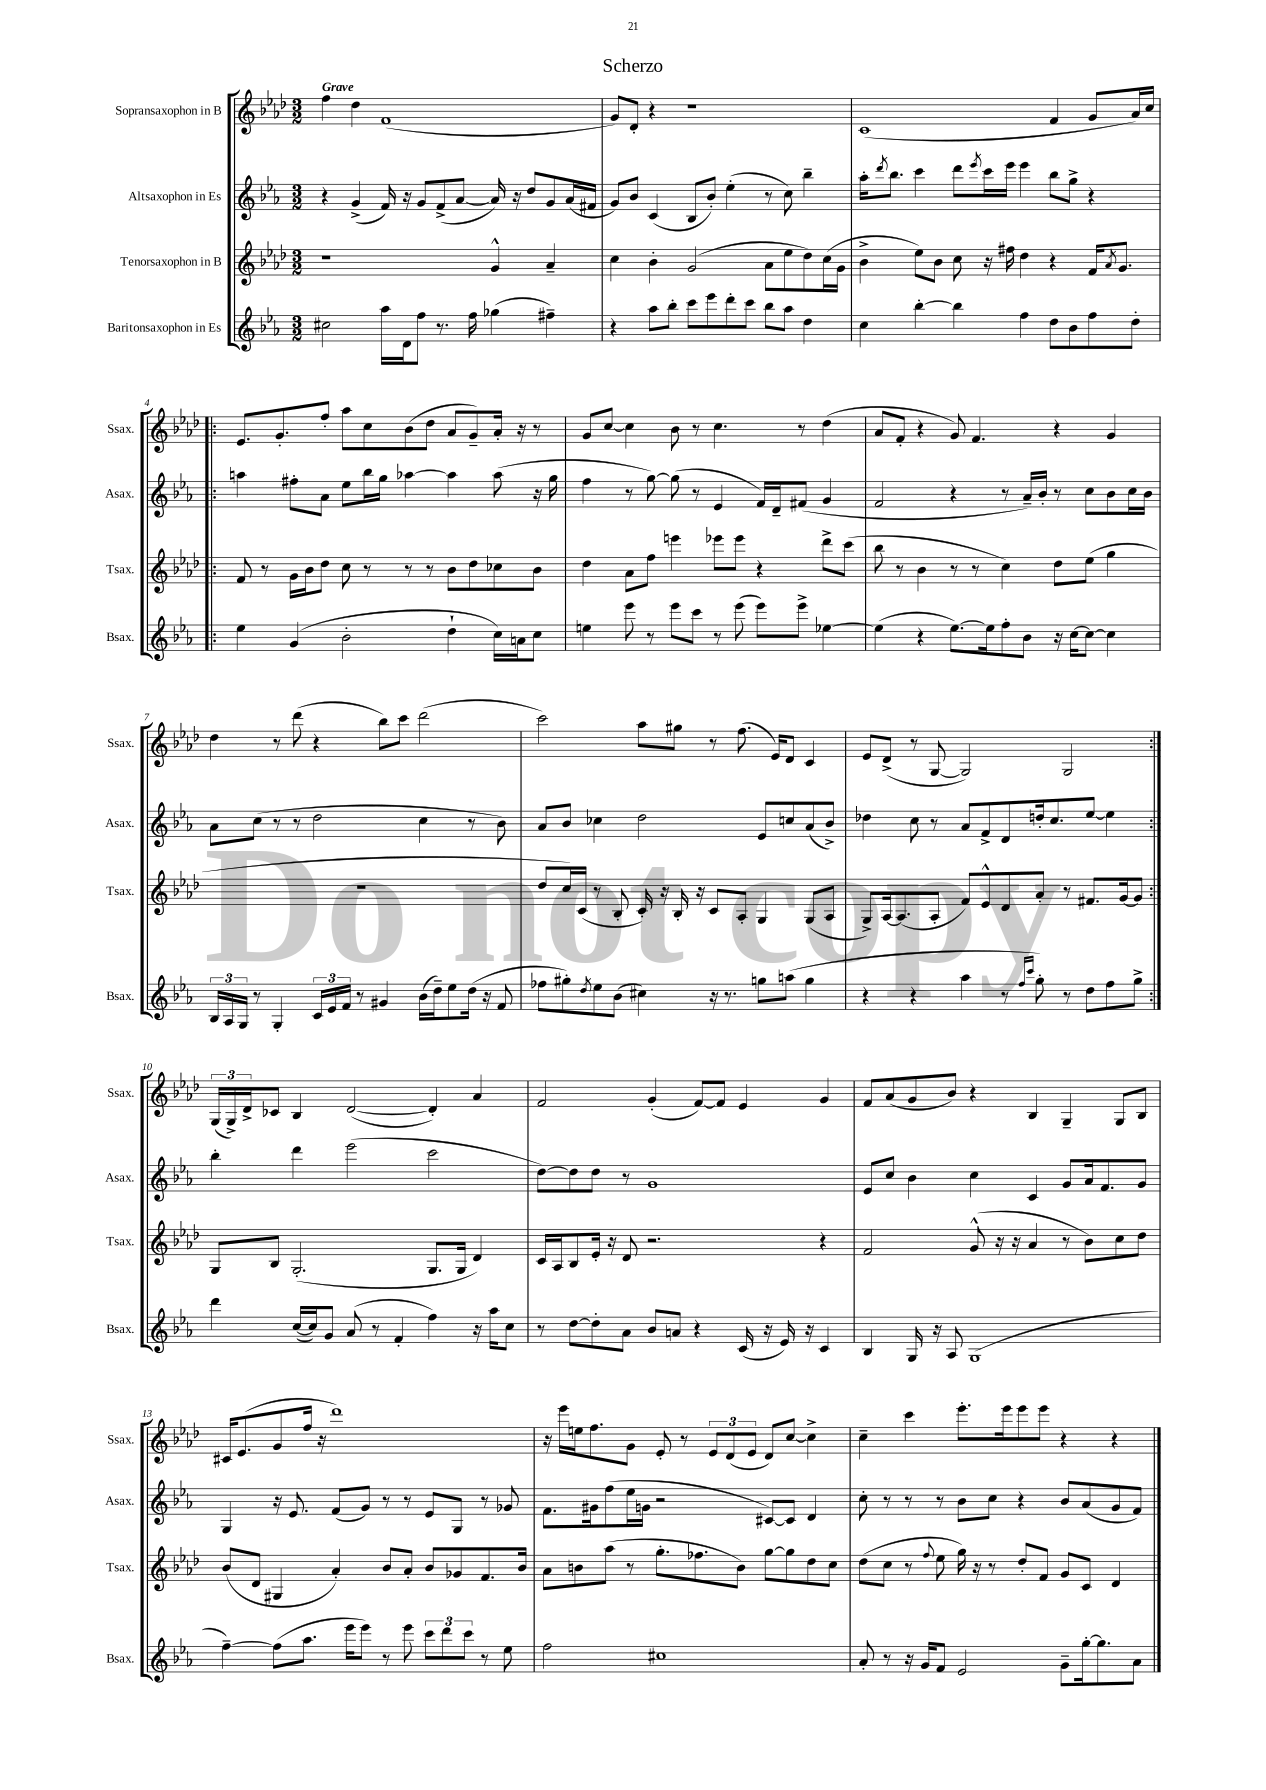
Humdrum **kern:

**kern	**kern	**kern	**kern
*staff4	*staff3	*staff2	*staff1
*clefG2	*clefG2	*clefG2	*clefG2
*k[b-e-a-]	*k[b-e-a-d-]	*k[b-e-a-]	*k[b-e-a-d-]
*M3/2	*M3/2	*M3/2	*M3/2
2cc#	1r	4r	4ff
.	.	(4g^	4dd-
16aa-	.	16f)	(1f
16d	.	16r	.
8ff	.	8g	.
8.r	.	(8f^	.
.	.	[8a-	.
16ff	.	.	.
(4gg-	4g^^	16a-])	.
.	.	16r	.
.	.	8dd	.
4ff#~)	4a-~	8g	.
.	.	(16a-	.
.	.	16f#	.
=	=	=	=
4r	4cc	8g)	8g)
.	.	8b-	8d-'
8aa-	4b-'	(4c	4r
8bb-'	.	.	.
8ccc	(2g	8B-	1r
8eee-	.	8b-')	.
8ddd'	.	(4ee-'	.
8ccc	.	.	.
8bb-	8a-	8r	.
8aa-	8ee-	8cc)	.
4dd	8dd-)	4bb-~	.
.	(16cc	.	.
.	16g	.	.
=	=	=	=
4cc	4b-^	16aa-'	(1c
.	.	8qddd	.
.	.	8.bb-	.
[4bb-'	8ee-)	4ccc	.
.	8b-	.	.
4bb-]	8cc	8ddd	.
.	.	8qeee-	.
.	16r	16ccc	.
.	16ff#	16eee-	.
4ff	4dd-	4eee-	.
8dd	4r	8bb-	4f
8b-	.	8gg^	.
8ff	16f	4r	8g
.	8qa-	.	.
.	8.g	.	.
8dd'	.	.	16a-)
.	.	.	16cc
=!|:	=!|:	=!|:	=!|:
4ee-	8f	4aa	8.e-
.	8r	.	.
.	.	.	8.g'
(4g	16g	8ff#'	.
.	16b-	.	.
.	8dd-	8a-	8ff'
2b-'	8cc	8ee-	8aa-
.	8r	16bb-	8cc
.	.	16gg	.
.	8r	[4aa-	(8b-
.	8r	.	8dd-
4dd`	8b-	4aa-]	8a-
.	8dd-	.	8g~)
16cc)	8cc-	(8aa-	16a-'
16a	.	.	16r
8cc	8b-	16r	8r
.	.	16gg	.
=	=	=	=
4ee	4dd-	4ff	8g
.	.	.	[8cc
8eee-	8a-	8r	4cc]
8r	8ff	[8gg)	.
8eee-	4eee	(8gg]	8b-
8ccc	.	8r	8r
8r	8eee-	4e-	4.cc
(8eee-	8eee-	.	.
8eee-)	4r	16f)	.
.	.	16d~	.
8eee-^	.	(8f#	8r
[4ee-	8ddd-^	4g	(4dd-
.	(8ccc	.	.
=	=	=	=
(4ee-]	8bb-	2f	8a-
.	8r	.	8f'
4r	4b-	.	4r
[8.ee-)	8r	4r	8g)
.	8r	.	4.f
16ee-]	.	.	.
8ff'	4cc)	8r	.
8b-	.	16a-~)	.
.	.	16b-'	.
16r	8dd-	8r	4r
[16cc	.	.	.
8cc_	(8ee-	8cc	.
4cc]	4gg	8b-	4g
.	.	16cc	.
.	.	16b-	.
=	=	=	=
24B-	1.r	8a-	4dd-
24A-	.	.	.
24G	.	.	.
8r	.	(8cc	.
4G'	.	8r	8r
.	.	8r	(8ddd-
24c	.	2dd	4r
24e-	.	.	.
24f	.	.	.
8r	.	.	.
4g#	.	.	8bb-)
.	.	.	8ccc
(16b-	.	4cc	(2ddd-
16dd~)	.	.	.
8ee-	.	.	.
(16dd	.	8r	.
16r	.	.	.
8f	.	8b-)	.
=	=	=	=
8ff-	8dd-	8a-	2ccc)
8gg#')	16cc)	8b-	.
.	(16c	.	.
8qdd	.	.	.
8ee-	8r	4cc-	.
(8b-	8B-'	.	.
4cc#)	16c')	2dd	8aa-
.	16r	.	.
.	16B-'	.	8gg#
.	16r	.	.
16r	8c	.	8r
8.r	.	.	.
.	8A-'	.	(8.ff
8gg	4G	8e-	.
.	.	.	16e-)
(8aa	.	8cc	8d-
4gg	(8G	(8a-	4c
.	8A-	8b-^)	.
=	=	=	=
4r	8G^)	4dd-	8e-
.	[16A-	.	(8d-^
.	(8.A-]	.	.
4r	.	8cc	8r
.	8A-'	8r	[8G
4aa-	8f)	8a-	2G])
.	8e-^^	8f^	.
8r	8d-	8d	.
16qqff	.	.	.
16qqccc	.	.	.
8gg')	8a-'	16dd'	.
.	.	8.cc	.
8r	8r	.	2G
8dd	8.f#	[8ee-	.
8ff	.	4ee-]	.
.	[16g	.	.
8gg^	8g]	.	.
=:|!	=:|!	=:|!	=:|!
4ddd	8G	4bb-'	(24G
.	.	.	24G^)
.	.	.	24d-^
.	8B-	.	8c-
([16cc	(2.G'	4ddd	4B-
16cc])	.	.	.
8g	.	.	.
(8a-	.	(2eee-	([2d-
8r	.	.	.
4f'	.	.	.
4ff)	8.G	2ccc	4d-'])
.	16G	.	.
16r	4d-)	.	4a-
16aa-	.	.	.
8cc	.	.	.
=	=	=	=
8r	16c	[8dd)	2f
.	16A-	.	.
[8dd	8B-	8dd]	.
8dd']	16e-'	8dd	.
.	16r	.	.
8a-	8d-	8r	.
8b-	2.r	1g	(4g'
8a	.	.	.
4r	.	.	[8f)
.	.	.	8f]
(16c	.	.	4e-
16r	.	.	.
16e-)	.	.	.
16r	.	.	.
4c	4r	.	4g
=	=	=	=
4B-	2f	8e-	8f
.	.	8cc	(8a-
16G	.	4b-	8g
16r	.	.	.
8A-	.	.	8b-)
(1G	(8g^^	4cc	4r
.	16r	.	.
.	16r	.	.
.	4a-	4c	4B-
.	8r	8g	4G~
.	8b-)	16a-	.
.	.	8.f	.
.	8cc	.	8G
.	8dd-	8g	8B-
=	=	=	=
[4ff~)	(8b-	4G	16c#
.	.	.	(8.e-
.	8d-	.	.
(8ff]	4G#	16r	8g
.	.	8.e-	.
8.aa-	.	.	16ff
.	.	.	16r
.	4a-')	(8f	1ddd-)
16eee-	.	.	.
8eee-)	.	8g)	.
8r	8b-	8r	.
8eee-	8a-'	8r	.
12ccc	8b-	8e-	.
12ddd	.	.	.
.	8g-	8G	.
12ccc	.	.	.
8r	8.f	8r	.
8ee-	.	8g-	.
.	16b-	.	.
=	=	=	=
2ff	8a-	8.f	16r
.	.	.	16eee-
.	8b	.	16ee
.	.	16g#	8.ff
.	(8aa-	(8ff	.
.	8r	16ee-	8g
.	.	16g	.
1cc#	8.gg'	2r	8e-'
.	.	.	8r
.	8.ff-	.	.
.	.	.	12e-
.	.	.	(12d-
.	8b)	.	.
.	.	.	12e-
.	[8gg	[8c#)	8d-)
.	8gg]	8c#]	[8cc
.	8dd-	4d	4cc^]
.	8cc	.	.
=	=	=	=
8a-'	(8dd-	8cc'	4cc~
8r	8cc	8r	.
16r	8r	8r	4ccc
16g	.	.	.
.	8qqff	.	.
8f	8ee-	8r	.
2e-	16gg)	8b-	8.eee-'
.	16r	.	.
.	8r	8cc	.
.	.	.	16eee-
.	8dd-'	4r	8eee-
.	8f	.	8eee-
8g~	8g	8b-	4r
[16gg'	8c	(8a-	.
8.gg]	.	.	.
.	4d-	8g	4r
8a-	.	8f)	.
==	==	==	==
*-	*-	*-	*-
